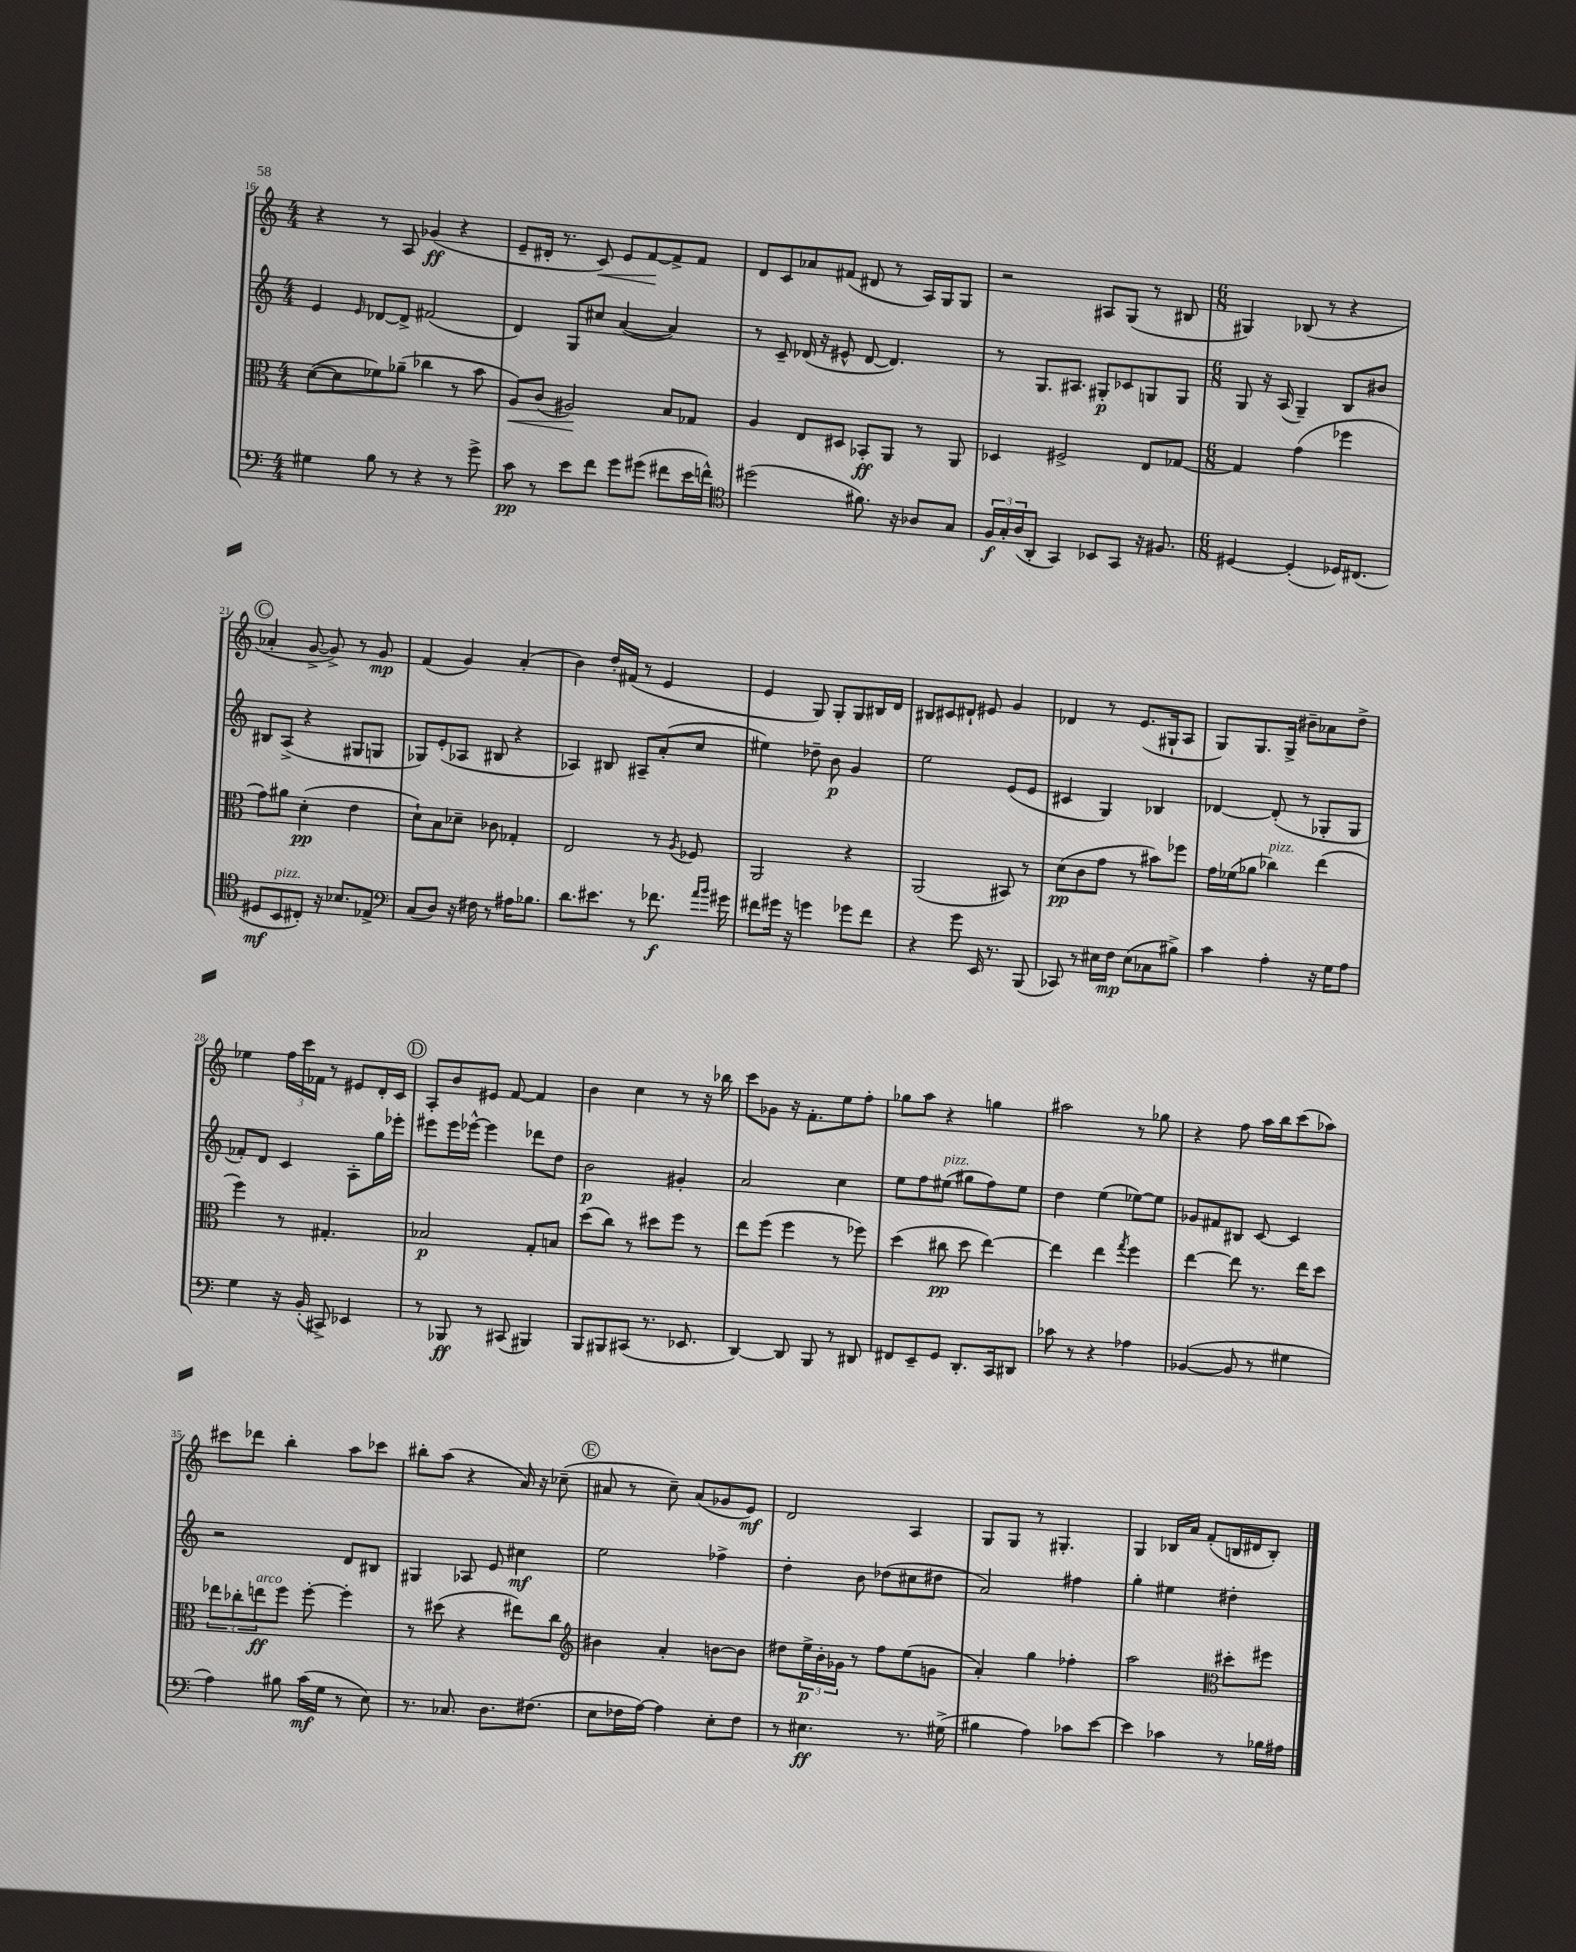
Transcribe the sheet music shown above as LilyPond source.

<<
\new StaffGroup <<
\new Staff = "s0" {
    \clef treble \key c \major \numericTimeSignature \time 4/4
    r4 r8 a8 ges'4\ff( r4 |
    e'8-- dis'16-. r8. c'8\<) e'8 f'8~\! f'8-> f'8 |
    d'8 c'8 aes'8 fis'8( dis'8 r8 a16) g16 g8 |
    r2 ais8 g8( r8 bis8 |
    \numericTimeSignature \time 6/8 gis4) bes8( r8 r4 |
    \mark \markup { \circle "C" } aes'4-. g'8~-> g'8->) r8 g'8\mp |
    f'4( g'4) a'4-.( |
    b'4) d''16-. fis'16( r8 e'4 |
    e'4 g8) g8-. g8 bis16 d'16 |
    bis8 cis'8 dis'8-! eis'8 g'4 |
    des'4 r8 e'8.( gis16-! a8 |
    g8) g8. g16-> bis'8-- aes'8 d''8-> |
    ees''4 \tuplet 3/2 { f''16 c'''16 fes'16 } r8 eis'8 d'16-. c'16 |
    \mark \markup { \circle "D" } a8-. b'8 eis'8 f'8~ f'4 |
    b'4 c''4 r8 r16 bes''16 |
    c'''8 ges'8 r16 f'8.-. e''8 f''8-. |
    ges''8 a''8 r4 g''4 |
    ais''2 r8 ges''8 |
    r4 f''8 a''16 b''16 c'''8( aes''8) |
    cis'''8 des'''8 b''4-. a''8 ces'''8 |
    bis''8-. a''8( r4 a'16) r16 ces''8--( |
    \mark \markup { \circle "E" } ais'8 r8 c''8--) ais'8( ges'8 e'8\mf) |
    d'2 a4 |
    g8 g8 r8 gis4.-. |
    g4 bes16 a'16 f'8-.( b16 dis'16 b8-.) \bar "|." |
}
\new Staff = "s1" {
    \clef treble \key c \major \numericTimeSignature \time 4/4
    e'4 \grace { e'16 } des'8~ des'8-> fis'2( |
    d'4) g8 cis''8 a'4~( a'4) |
    r8 c'8-- des'16( r16 eis'8-^ des'8~ des'4.) |
    r8 g8. ais8. gis8-.\p ces'8 g8 g8 |
    \numericTimeSignature \time 6/8 g8 r16 a16( g4--) b8 bis'8 |
    \mark \markup { \circle "C" } bis8 a8->( r4 gis8 g8 |
    ges8) e'8-.( aes8 bis8 r4 |
    aes4) bis8 ais8-- a'8-.( c''8 |
    eis''4) des''8-- b'8\p g'4 |
    e''2 e'8( e'8 |
    cis'4 g4) bes4 |
    des'4~ des'8-.( r8 ges8-. ges8 |
    fes'8-.) d'8 c'4 a8-. g''16 ees'''16-. |
    \mark \markup { \circle "D" } eis'''8 eis'''16 ees'''16~-^ ees'''4 des'''8 d''8 |
    b'2\p gis'4-. |
    a'2 c''4 |
    e''8 f''8 eis''8^\markup { \italic "pizz." }( gis''8 f''8) eis''8 |
    d''4 e''4( ees''8~) ees''8 |
    ges'8 fis'8 bis8 c'8~ c'4 |
    r2 d'8 bis8 |
    gis4 aes8 e'8 cis''4\mf |
    \mark \markup { \circle "E" } e''2 fes''4-> |
    d''4-. b'8 des''8( cis''8 dis''8 |
    a'2) fis''4 |
    g''4-. eis''4 dis''4-. \bar "|." |
}
\new Staff = "s2" {
    \clef alto \key c \major \numericTimeSignature \time 4/4
    d'8~( d'8 fes'8) aes'8--( ces''4 r8 b'8 |
    a8\<) c'8( ais2\!) b8 ges8 |
    a4 e8 dis8 bes,8-.\ff a,8 r8 a,8 |
    des4 fis2-> e8 ges8~ |
    \numericTimeSignature \time 6/8 ges4 g'4( fes''4 |
    \mark \markup { \circle "C" } g'8) ais'8 d'4-.\pp( e'4 |
    d'8-!) b8 des'8-- ces'8 ges4-. |
    e2 r8 \acciaccatura { a8 } fes8 |
    a,2 r4 |
    a,2( bis,8) r8 |
    d'8\pp( c'8 g'8 r8 bis'8) fes''8 |
    g'16 fes'16( aes'8 ces''4^\markup { \italic "pizz." }) e''4( |
    f''4) r8 gis4.-. |
    \mark \markup { \circle "D" } bes2\p g8-. b8 |
    d''8( c''8) r8 dis''8 f''8 r8 |
    e''8 f''8( f''4 r8 fes''8) |
    d''4( cis''8\pp d''8 e''4~) |
    e''4 e''4 \acciaccatura { g''8 } f''4 |
    e''4~ e''8 r8. e''16 d''8 |
    \tuplet 3/2 { ees''8 ces''8-. e''8\ff^\markup { \italic "arco" } } f''8 f''8~-. f''4-. |
    r8 dis''8( r4 eis''8) c''8 |
    \mark \markup { \circle "E" } \clef treble bis'4 a'4-. b'8~ b'8 |
    dis''8 \tuplet 3/2 { e''16->\p b'16-. ges'16 } r8 f''8 e''8( g'8 |
    a'4-.) g''4 fes''4-. |
    a''2 \clef alto dis''8-. fis''8 \bar "|." |
}
\new Staff = "s3" {
    \clef bass \key c \major \numericTimeSignature \time 4/4
    gis4 b8 r8 r4 r8 g'8-> |
    c'8\pp r8 e'8 f'8 g'8 gis'8( fis'8 e'16 f'16-^) |
    \clef tenor dis''2( fis'8.) r16 aes8 g8 |
    \tuplet 3/2 { f16\f g16-. a16( } a,8-. g,4) bes,8 g,8 r16 fis8. |
    \numericTimeSignature \time 6/8 dis4~ dis4-.( des16) cis8.( |
    \mark \markup { \circle "C" } dis8\mf b,8^\markup { \italic "pizz." } cis8-.) r16 bes8. ees8-> |
    \clef bass c8( d8) r16 fis16 r8 ais16 bes8. |
    d'8. eis'8. r8 fes'8.\f \grace { a'16 b'16 } gis'16 |
    fis'8 gis'16 r16 g'4 ges'8 fis'8 |
    r4 g'8 e,16 r8. b,,8( |
    ces,8) r8 eis16 f16\mp eis8( ces8 bis8->) |
    c'4 a4-. r16 g16 a8 |
    g4 r16 b,16-.( cis,8->) ees,4 |
    \mark \markup { \circle "D" } r8 bes,,8\ff r8 cis,8( bis,,4) |
    b,,8 bis,,8 cis,8( r8. ees,8. |
    d,4~) d,8 b,,8 r8 dis,8 |
    fis,8 e,8-- g,8 d,8.-. c,16 dis,8 |
    ces'8 r8 r4 aes4 |
    bes,4~( bes,8 r8 gis4 |
    a4) bis8 c'16\mf( g16 r8 e8) |
    r8. ces8. d8. fis8.( |
    \mark \markup { \circle "E" } e8 fes16 a16~) a4 e8-. fes8 |
    r8 eis4.\ff r8. gis16->( |
    bis4 a4) ces'8 e'8~ |
    e'4 ces'4 r8 bes16 ais16 \bar "|." |
}
>>
>>
\layout { \context { \Score currentBarNumber = #16 } }
